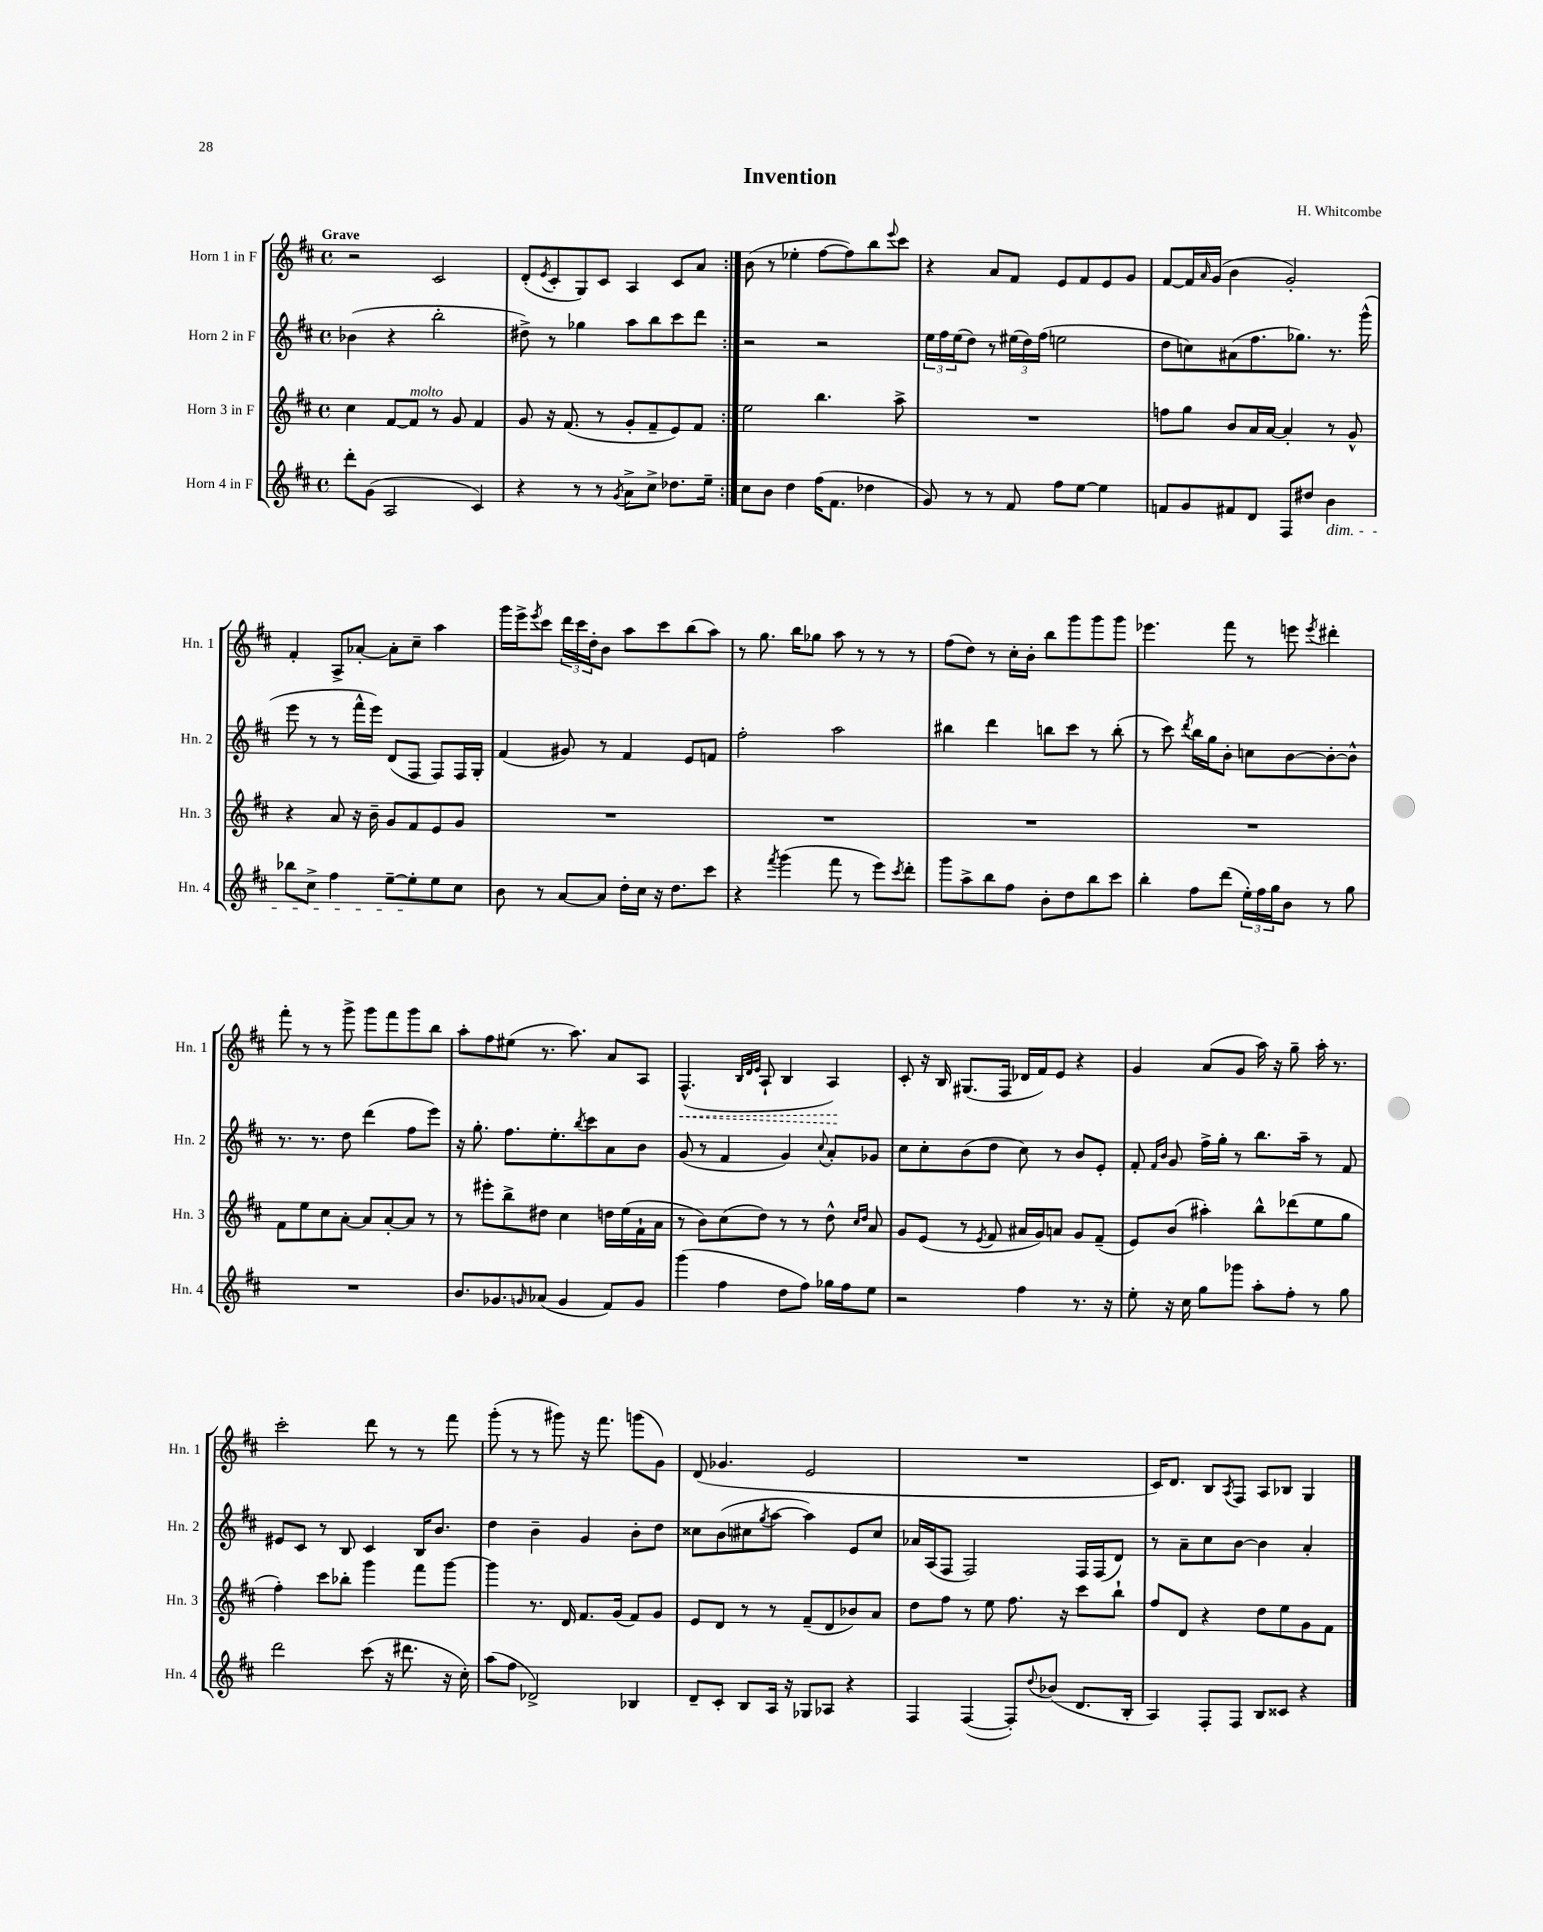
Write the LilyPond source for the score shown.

\header { title = "Invention" composer = "H. Whitcombe" }
<<
\new StaffGroup <<
\new Staff = "s0" \with { instrumentName = "Horn 1 in F" shortInstrumentName = "Hn. 1" } {
    \clef treble \key d \major \defaultTimeSignature \time 4/4 \tempo "Grave"
    \repeat volta 2 { r2 cis'2 |
    d'8-.( \acciaccatura { e'8 } cis'8-. g8) cis'8 a4 cis'8 a'8 | }
    b'8( r8 ees''4-. fis''8~ fis''8) b''8 \appoggiatura { e'''8 } cis'''8 |
    r4 a'8 fis'8 e'8 fis'8 e'8 g'8 |
    fis'8~ fis'16 \grace { a'16 } g'16( b'4 g'2-.) |
    fis'4-. a8-> aes'8~-. aes'8-. cis''8-- a''4 |
    g'''16 e'''16-> \acciaccatura { e'''8 } cis'''8 \tuplet 3/2 { d'''16 cis'''16 d''16-. } b'8 a''8 cis'''8 b''8( a''8) |
    r8 g''8. b''16 ges''8 a''8 r8 r8 r8 |
    fis''8( d''8) r8 cis''16-. b'16-. b''8 g'''8 g'''8 g'''8 |
    ees'''4. fis'''8 r8 e'''8 \acciaccatura { e'''8 } dis'''4-. |
    fis'''8-. r8 r8 g'''8-> g'''8 fis'''8 g'''8 b''8 |
    a''8-. fis''8 eis''8( r8. a''8.) a'8 a8 |
    \once \override Hairpin.style = #'dashed-line fis4.-^\<( \grace { b32 d'32 e'32 } a8-! b4 a4\!) |
    cis'8-. r16 b16 gis8.( fis16 des'16 fis'16) e'8 r4 |
    g'4 a'8( g'8 a''16) r16 g''8-- a''16-. r8. |
    cis'''2-. d'''8 r8 r8 fis'''8 |
    g'''8-.( r8 r8 gis'''8) r16 fis'''8. g'''8( g'8) |
    d'8( ges'4. e'2 |
    R1 |
    cis'16) d'8. b8 \acciaccatura { a8 } fis8 a8 bes8 g4 \bar "|." |
}
\new Staff = "s1" \with { instrumentName = "Horn 2 in F" shortInstrumentName = "Hn. 2" } {
    \clef treble \key d \major \defaultTimeSignature \time 4/4
    \repeat volta 2 { bes'4( r4 b''2-. |
    dis''8->) r8 ges''4 a''8 b''8 cis'''8 d'''8 | }
    r2 r2 |
    \tuplet 3/2 { e''16 fis''16 e''16( } d''8) r8 \tuplet 3/2 { eis''16( d''16) fis''16( } e''2 |
    d''8 c''8) ais'8( fis''8. ges''8.) r8. g'''16-^( |
    e'''8 r8 r8 fis'''16-^ e'''16) d'8( fis8 fis8) fis16 g16-. |
    fis'4( gis'8) r8 fis'4 e'8 f'8 |
    fis''2-. a''2 |
    bis''4 d'''4 b''8 cis'''8 r8 b''8-.( |
    r8 cis'''8) \acciaccatura { d'''8 } b''16 g''16 b'8-. c''8 b'8~ b'8~-. b'8-^ |
    r8. r8. d''8 d'''4( fis''8 e'''8) |
    r16 g''8.-. fis''8. e''8.-. \acciaccatura { b''8 } cis'''8 a'8 b'8 |
    g'8( r8 fis'4 g'4) \appoggiatura { cis''8 } a'8-. ges'8 |
    cis''8 cis''8-. b'8( d''8 cis''8) r8 b'8 e'8-. |
    fis'8-. \grace { fis'16 b'16 } g'8 fis''16-> g''16-. r8 b''8. a''16-- r8 fis'8 |
    eis'8 cis'8 r8 b8 cis'4 b16 b'8. |
    d''4 b'4-- g'4 b'8-. d''8 |
    cisis''8 b'8( cis''8 \acciaccatura { g''8 } a''8~ a''4) e'8 cis''8 |
    aes'16 a16( fis8 fis2) fis16 fis16( d'8) |
    r8 a'8-- cis''8 b'8~ b'4 a'4-. \bar "|." |
}
\new Staff = "s2" \with { instrumentName = "Horn 3 in F" shortInstrumentName = "Hn. 3" } {
    \clef treble \key d \major \defaultTimeSignature \time 4/4
    \repeat volta 2 { cis''4 fis'8~ fis'8^\markup { \italic "molto" } r8 g'8 fis'4 |
    g'8 r16 fis'8.( r8 g'8-. fis'8-- e'8) fis'8 | }
    e''2 b''4. a''8-> |
    R1 |
    f''8 g''8 b'8 a'16 a'16~ a'4-. r8 g'8-^ |
    r4 a'8 r16 b'16-- g'8 fis'8 e'8 g'8 |
    R1 |
    R1 |
    R1 |
    R1 |
    fis'8 e''8 cis''8 a'8~-. a'8 a'8~-. a'8 r8 |
    r8 eis'''8-. b''8-> dis''8 cis''4 d''16 e''16( fis'16-! a'16 |
    r8 b'8) cis''8( d''8) r8 r8 d''8-^ \grace { cis''16 d''16 } a'8 |
    g'8 e'8( r8 \acciaccatura { e'8 } fis'8 ais'16 g'16) a'8 g'8 fis'8--( |
    e'8) b'8( ais''4-.) b''8-^ des'''8( e''8 g''8 |
    fis''4-.) cis'''8 bes''8-. g'''4 fis'''8 g'''8~ |
    g'''4 r8. d'16 fis'8. g'16( fis'8) g'8 |
    e'8 d'8 r8 r8 fis'8--( d'8 bes'8) a'8 |
    d''8 fis''8 r8 e''8 fis''8. r16 cis'''8 b''8-! |
    fis''8 d'8 r4 d''8 e''8 g'8 fis'8 \bar "|." |
}
\new Staff = "s3" \with { instrumentName = "Horn 4 in F" shortInstrumentName = "Hn. 4" } {
    \clef treble \key d \major \defaultTimeSignature \time 4/4
    \repeat volta 2 { d'''8-. g'8( a2 cis'4) |
    r4 r8 r8 \acciaccatura { g'8 } a'8-> cis''8-> des''8. e''16-- | }
    cis''8 b'8 d''4 fis''16( fis'8. des''4 |
    g'8) r8 r8 fis'8 fis''8 e''8~ e''4 |
    f'8 g'8 fis'8 d'8 fis8 dis''8 b'4\dim |
    bes''8 cis''8-> fis''4 e''8~-- e''8-.\! e''8 cis''8 |
    b'8 r8 a'8~ a'8 d''16-. cis''16 r16 d''8. cis'''8 |
    r4 \acciaccatura { fis'''8 } g'''4( fis'''8 r8 e'''8) \acciaccatura { cis'''8 } d'''8-. |
    g'''8 a''8-> b''8 fis''8 b'8-. d''8 b''8 cis'''8 |
    b''4-. fis''8 d'''8( \tuplet 3/2 { e''16-.) fis''16 g''16 } b'8 r8 g''8 |
    R1 |
    b'8. ges'8. \grace { g'16 } aes'8( g'4 fis'8) g'8 |
    g'''4( fis''4 d''8 fis''8) ges''16 fis''16 e''8 |
    r2 fis''4 r8. r16 |
    e''8-. r16 cis''16 g''8 ges'''8 a''8-. fis''8-. r8 g''8 |
    d'''2 cis'''8( r16 dis'''8. r16 cis''16-.) |
    a''8( fis''8 des'2->) bes4 |
    d'8-- cis'8-. b8 a16 r16 ges8 aes8 r4 |
    fis4 fis4~( fis8-.) \appoggiatura { d''8 } bes'8( d'8. b16-. |
    a4) fis8-. fis8 b8 cisis'8 r4 \bar "|." |
}
>>
>>
\layout { \context { \Score \remove "Bar_number_engraver" } }
